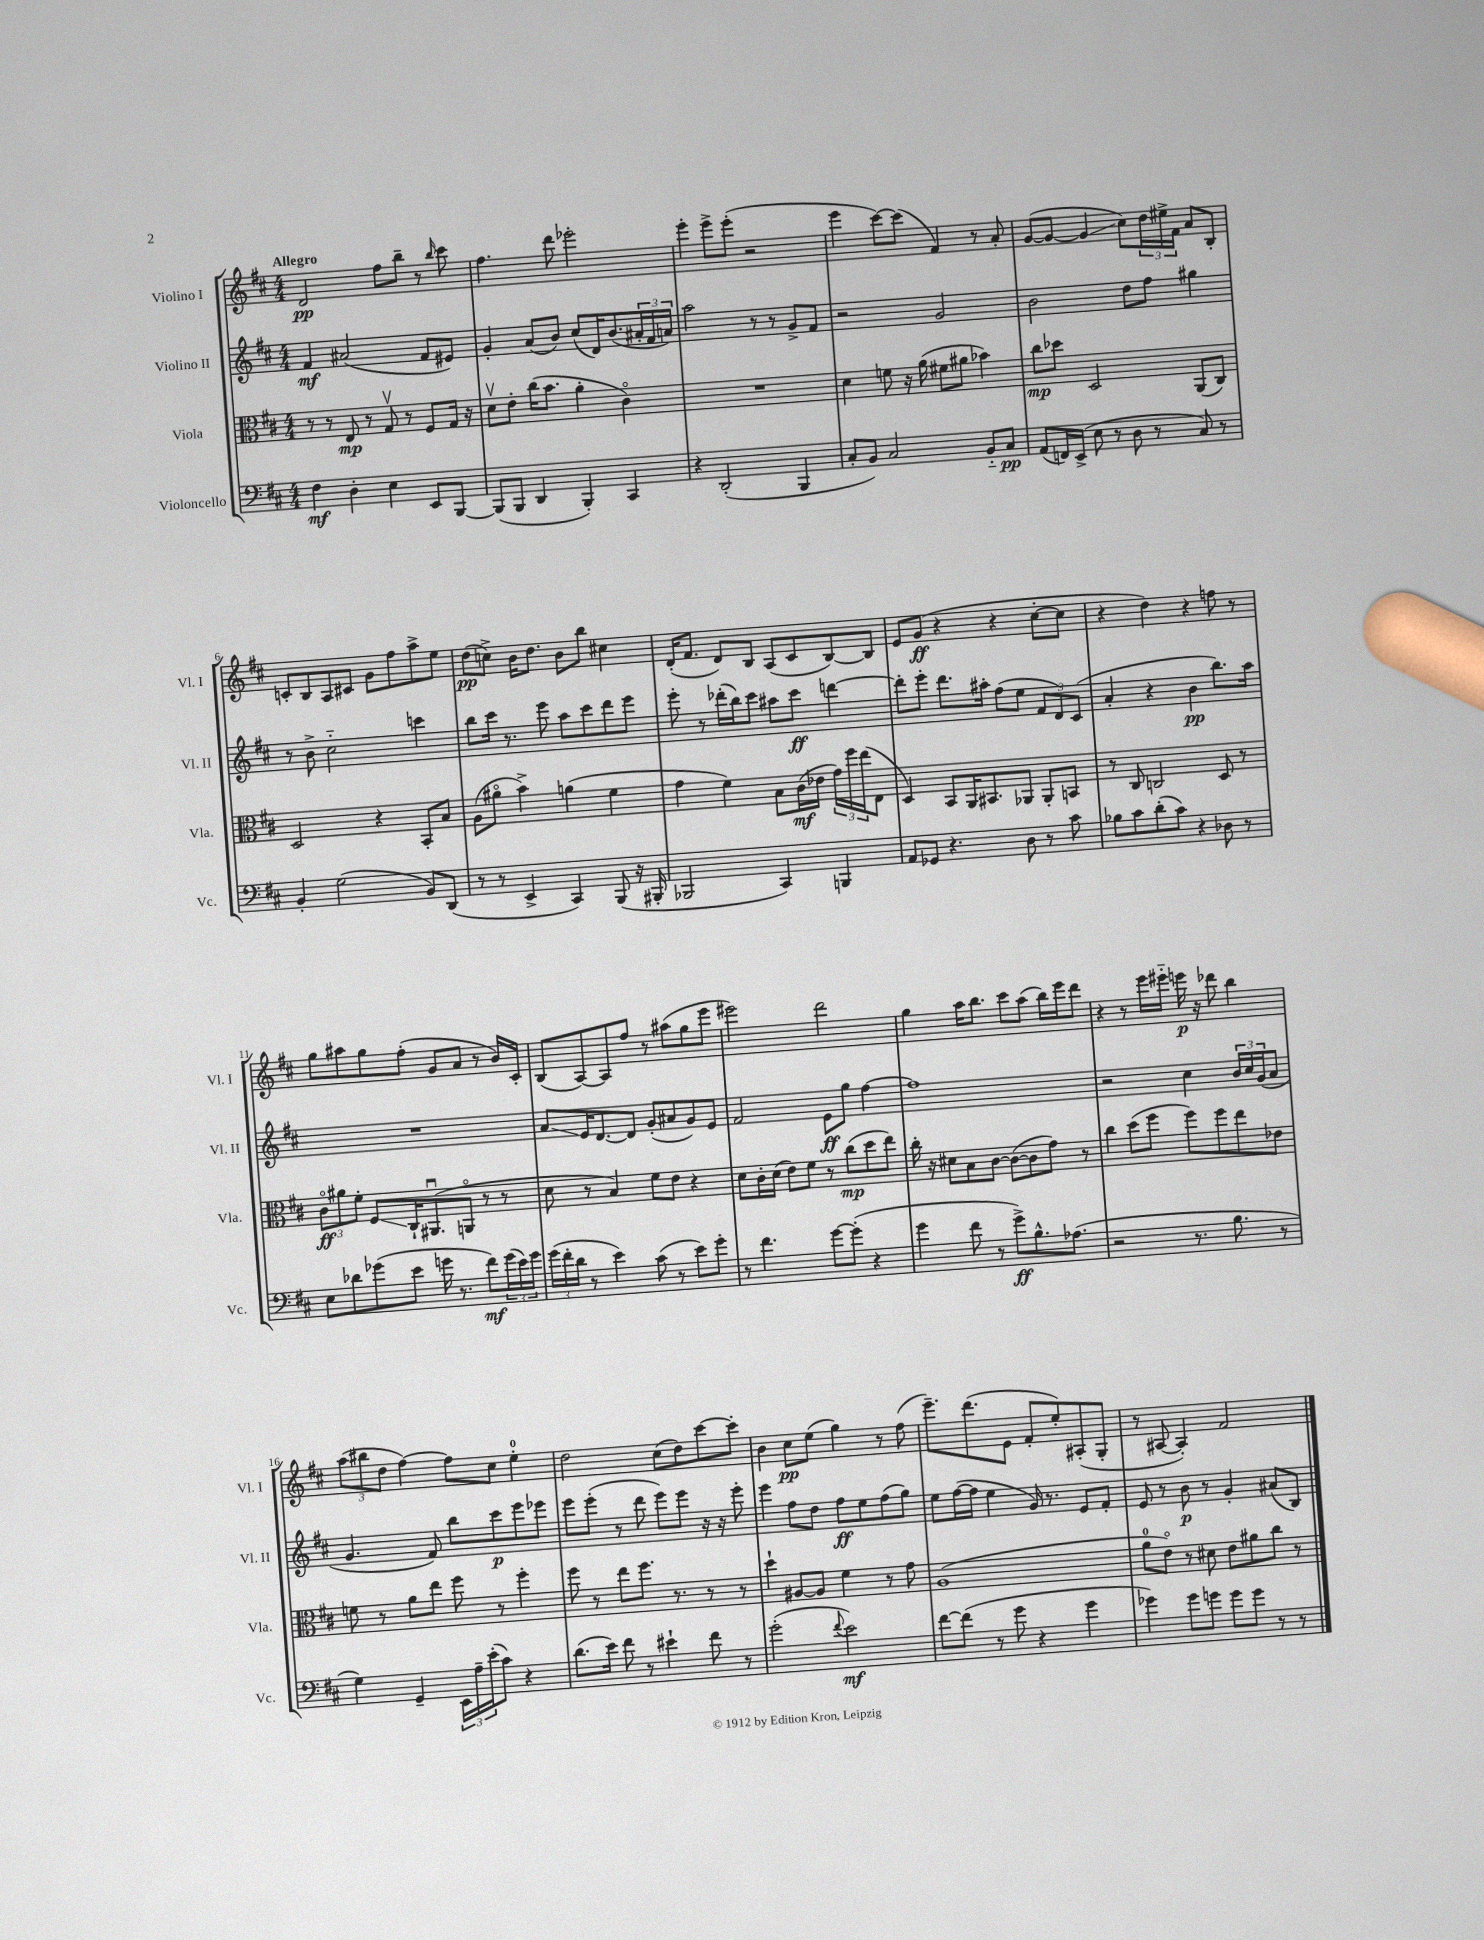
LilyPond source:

<<
\new StaffGroup <<
\new Staff = "s0" \with { instrumentName = "Violino I" shortInstrumentName = "Vl. I" } {
    \clef treble \key d \major \numericTimeSignature \time 4/4 \tempo "Allegro"
    d'2\pp fis''8 b''8-- r8 \grace { b''16 } cis'''8 |
    fis''4. d'''8 ees'''2-. |
    e'''4-. e'''8-> e'''8-.( r2 |
    e'''4 cis'''8~) cis'''8( fis'4) r8 a'8-. |
    g'8~( g'8~ g'4\glissando cis''8) \tuplet 3/2 { d''16 eis''16-> fis'16 } a'8 b8-. |
    c'8-. b8 a8 cis'8 g'8 fis''8 a''8-> e''8 |
    d''8\pp( c''8->) b'16 d''8. b'8 b''8 cis''4 |
    d'16-.( fis'8. d'8) b8 a8( cis'8 b8~) b8 |
    e'8 g'8\ff( r4 r4 cis''8~-. cis''8 |
    r4 d''4) r4 f''8 r8 |
    g''8 ais''8 g''8 fis''8-.( g'8 a'8 r8 b'16) cis'16-. |
    b8( a8~) a8 fis''8 r8 ais''8( g''8 e'''8 |
    eis'''2) d'''2 |
    g''4 a''16 b''8. cis'''8 a''8( b''16) e'''16 d'''8 |
    r4 r8 e'''16 eis'''16-_ e'''16\p r16 des'''8 b''4 |
    \tuplet 3/2 { a''8( bis''8 d''8 } fis''4~) fis''8 cis''8 e''4-0-. |
    d''2 cis''8( d''8) cis'''8~ cis'''8-. |
    b'4 cis''8\pp e''8( g''4) r8 fis''8( |
    e'''8.--) d'''8.( e'8 fis'8-. e''8-.) ais8-.( g8-. |
    r8 ais8~ ais4-.) fis'2 \bar "|." |
}
\new Staff = "s1" \with { instrumentName = "Violino II" shortInstrumentName = "Vl. II" } {
    \clef treble \key d \major \numericTimeSignature \time 4/4
    fis'4\mf ais'2( fis'8 eis'8) |
    g'4-. a'8( b'8) cis''8( d'16) b'8.( \tuplet 3/2 { ais'16-. fis'16 a'16) } |
    a''2 r8 r8 g'8-> fis'8 |
    r2 g'2 |
    b'2 d''8 fis''8 gis''4 |
    r8 b'8-> cis''2-_ c'''4 |
    b''8 cis'''16 r8. e'''8 a''8 cis'''8 d'''8 e'''8 |
    e'''8-. r8 des'''16-.( b''16) cis'''8 ais''8 cis'''8\ff d'''4~ |
    d'''8-. e'''8-. d'''8. ais''16-. fis''8( e''8 \tuplet 3/2 { fis'8 d'8) cis'8( } |
    a'4-. r4 b'4\pp b''8.) a''16 |
    R1 |
    a'8\glissando e'16 d'8.~ d'8 g'8-.( ais'8 g'8) e'8 |
    fis'2 e'8\ff g''8 fis''4~ |
    fis''1 |
    r2 cis''4 \tuplet 3/2 { b'16 cis''16 g'16( } a'8 |
    g'4. fis'8) b''8 cis'''8\p e'''8 ees'''8 |
    e'''8 e'''8-.( r8 d'''8 e'''8) e'''8 r16 r16 e'''8-. |
    e'''4 fis''8 d''8 fis''8\ff e''8 fis''8( g''8) |
    e''8 fis''16~( fis''16 e''4 g'16) r8. e'8 fis'8-. |
    e'8 r8 b'8\p r8 g'4-. ais'8( b8) \bar "|." |
}
\new Staff = "s2" \with { instrumentName = "Viola" shortInstrumentName = "Vla." } {
    \clef alto \key d \major \numericTimeSignature \time 4/4
    r8 r8 e8\mp r8 g8\upbow r8 fis8 g16 r16 |
    d'8\upbow e'8-. cis''16( b'8. a'4-. cis'4\flageolet) |
    R1 |
    d'4 f'8 r16 a'16( fis'8 ais'8 bes'4) |
    cis''8\mp des''8 d2 a,8( cis8) |
    d2 r4 b,8-. b8 |
    a8( ais'8\flageolet b'4->) a'4( fis'4 |
    g'4 fis'4) b8 cis'16\mf( ees'16 \tuplet 3/2 { g'16) fis''16 e''16( } e8 |
    d4) b,8 a,16 bis,8. aes,8 aes,8-. b,8 |
    r8 cis8 c2 d8 r8 |
    \tuplet 3/2 { cis'8\flageolet\ff ais'8 fis'8-. } fis8\glissando cis16-! ais,8.\downbow( a,8\flageolet r8 r8 |
    d'8 r8 b4) fis'8 e'8 r4 |
    d'8 cis'16-. d'16( e'8) fis'8 r8 cis''8\mp( d''8 e''8) |
    cis''16-. r16 dis'8 b8 cis'8~ cis'8~( cis'8 g'8) r8 |
    cis''4 d''8( fis''8 fis''8) fis''8 e''8 ees'8 |
    f'8 r8 a'8 e''8 fis''8 r8 fis''4-. |
    fis''8 r8 e''8 fis''8. r8. r8 r8 |
    d''4-! ais8~ ais8 fis'4 r8 g'8 |
    a1( |
    a'8-0 e'8\flageolet) r8 dis'8 e'8 ais'8 cis''8 r8 \bar "|." |
}
\new Staff = "s3" \with { instrumentName = "Violoncello" shortInstrumentName = "Vc." } {
    \clef bass \key d \major \numericTimeSignature \time 4/4
    fis4\mf d4-. e4 e,8 b,,8~ |
    b,,8( b,,8 d,4 b,,4-.) cis,4 |
    r4 d,2-.( b,,4 |
    cis8-. b,8) cis2 b,8-_ cis8\pp |
    a,8( f,16) e,16->( e8 r8 d8 r8 cis8) r8 |
    b,4-. g2( b,8) d,8( |
    r8 r8 e,4-> cis,4) b,,8( r16 bis,,16-. |
    bes,,2 cis,4) b,,4 |
    a,8 ges,8 r4. d8 r8 cis'8 |
    bes8 cis'8 d'8-.( cis'8) r4 des8 r8 |
    e8 des'8 ges'8( e'8 g'16 r8. fis'8\mf) \tuplet 3/2 { g'16( e'16) g'16 } |
    \tuplet 3/2 { g'16( fis'16-. d'16 } r8 e'4) cis'8( r8 e'8) g'8-. |
    r8 fis'4. g'8~ g'8-.( r4 |
    g'4 fis'8 r8 g'8->\ff) b8.-^ aes8.( |
    r2 r8. b8. r8 |
    g4) g,4-- \tuplet 3/2 { e,16 a16-- e'16-.( } cis'8) r4 |
    d'8.( e'16) fis'8 r8 eis'4-! fis'8 r8 |
    g'2-.( \appoggiatura { fis'8 } e'2\mf) |
    fis'8~ fis'8( r8 g'8 r4 g'4 |
    ges'4) ges'8 g'8 g'8 g'8 r8 r8 \bar "|." |
}
>>
>>
